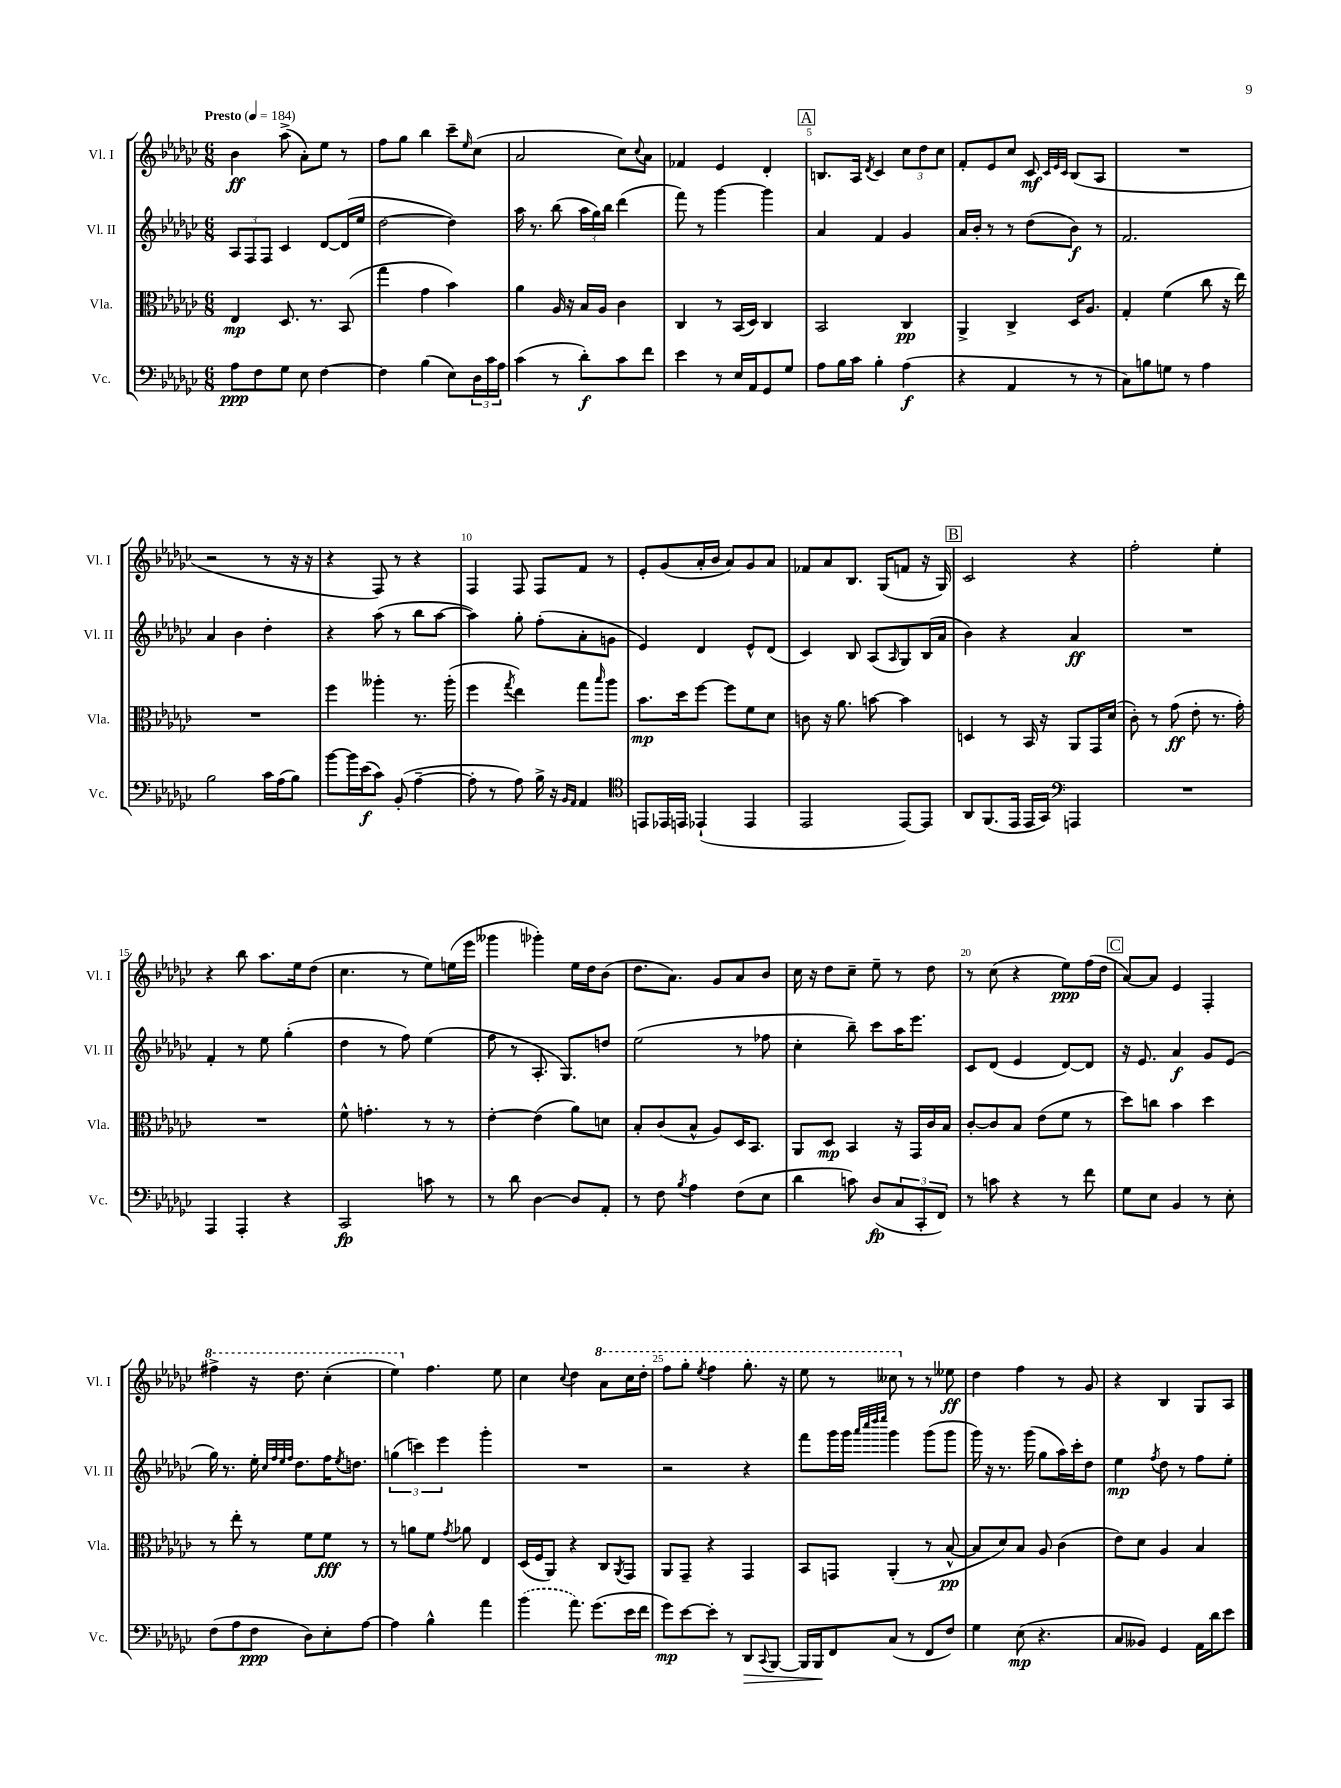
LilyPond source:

<<
\new StaffGroup <<
\new Staff = "s0" \with { instrumentName = "Vl. I" shortInstrumentName = "Vl. I" } {
    \clef treble \key ges \major \numericTimeSignature \time 6/8 \tempo "Presto" 4 = 184
    bes'4\ff aes''8->( aes'8-.) ees''8 r8 |
    f''8 ges''8 bes''4 ces'''8-- \grace { ees''16 } ces''8( |
    aes'2 ces''8) \appoggiatura { ces''8 } aes'8 |
    fes'4 ees'4 des'4-. |
    \mark \markup { \box "A" } b8. aes16 \acciaccatura { des'8 } ces'4 \tuplet 3/2 { ces''8 des''8 ces''8 } |
    f'8-. ees'8 ces''8 ces'8\mf \grace { ces'32 ees'32 ces'32 } bes8( aes8 |
    R2. |
    r2 r8 r16 r16 |
    r4 f8) r8 r4 |
    f4 f8 f8 f'8 r8 |
    ees'8-. ges'8( aes'16-. bes'16 aes'8) ges'8 aes'8 |
    fes'8 aes'8 bes8. ges16( f'8 r16 ges16) |
    \mark \markup { \box "B" } ces'2 r4 |
    f''2-. ees''4-. |
    r4 bes''8 aes''8. ees''16 des''8( |
    ces''4. r8 ees''8) e''16( ees'''16 |
    geses'''4 ges'''4-.) ees''16 des''16 bes'8( |
    des''8. aes'8.) ges'8 aes'8 bes'8 |
    ces''16 r16 des''8 ces''8-- ees''8-- r8 des''8 |
    r8 ces''8( r4 ees''8\ppp) f''16( des''16 |
    \mark \markup { \box "C" } aes'8~) aes'8 ees'4 f4-. |
    \ottava #1 fis'''4-> r16 des'''8. ces'''4-.( |
    ees'''4) \ottava #0 f''4. ees''8 |
    ces''4 \appoggiatura { ces''8 } des''4 \ottava #1 aes''8 ces'''16 des'''16-. |
    f'''8 ges'''8-. \acciaccatura { ees'''8 } f'''4 ges'''8.-. r16 |
    ees'''8 r8 ceses'''8 \ottava #0 r8 r8 eeses''8\ff |
    des''4 f''4 r8 ges'8 |
    r4 bes4 ges8 aes8 \bar "|." |
}
\new Staff = "s1" \with { instrumentName = "Vl. II" shortInstrumentName = "Vl. II" } {
    \clef treble \key ges \major \numericTimeSignature \time 6/8
    \tuplet 3/2 { aes8 f8 f8 } ces'4 des'8~ des'16( ees''16 |
    des''2~ des''4) |
    aes''16 r8. bes''8( \tuplet 3/2 { aes''16 ges''16) bes''16 } des'''4( |
    f'''8) r8 ges'''4~ ges'''4 |
    \mark \markup { \box "A" } aes'4 f'4 ges'4 |
    aes'16 bes'16-. r8 r8 des''8( bes'8\f) r8 |
    f'2. |
    aes'4 bes'4 des''4-. |
    r4 aes''8( r8 bes''8 aes''8~ |
    aes''4) ges''8-. f''8-.( aes'8-. g'8 |
    ees'4) des'4 ees'8-^ des'8( |
    ces'4) bes8 aes8( \grace { aes16 } ges8) bes16( aes'16 |
    \mark \markup { \box "B" } bes'4) r4 aes'4\ff |
    R2. |
    f'4-. r8 ees''8 ges''4-.( |
    des''4 r8 f''8) ees''4( |
    f''8 r8 aes8.-. ges8.) d''8 |
    ees''2( r8 fes''8 |
    ces''4-. bes''8--) ces'''8 aes''16 ees'''8. |
    ces'8 des'8( ees'4 des'8~) des'8 |
    \mark \markup { \box "C" } r16 ees'8. aes'4\f ges'8 ees'8( |
    ges''16) r8. ees''16-. \grace { ces''32 f''32 ees''32 f''32 } des''8. f''16 \acciaccatura { ees''8 } d''8. |
    \tuplet 3/2 { g''4( c'''4) ees'''4 } ges'''4-. |
    R2. |
    r2 r4 |
    f'''8 ges'''16 ges'''16 \grace { aes'''32 ces''''32 des''''32 ees''''32 } ges'''4 ges'''8( ges'''8 |
    ges'''16) r16 r8. ges'''16( ges''8 aes''16) ces'''16-. des''8 |
    ees''4\mp \acciaccatura { f''8 } des''8 r8 f''8 ees''8-. \bar "|." |
}
\new Staff = "s2" \with { instrumentName = "Vla." shortInstrumentName = "Vla." } {
    \clef alto \key ges \major \numericTimeSignature \time 6/8
    ees4\mp des8. r8. bes,8( |
    ges''4 ges'4 bes'4) |
    aes'4 aes16 r16 bes16 aes16 ces'4 |
    ces4 r8 bes,16( des16) ces4 |
    \mark \markup { \box "A" } bes,2 ces4\pp |
    aes,4-> ces4-> des16 aes8. |
    ges4-. f'4( ces''8 r16 ees''16) |
    R2. |
    f''4 aeses''4-. r8. aeses''16-.( |
    f''4 \acciaccatura { ges''8 } ees''4) ges''8 \grace { bes''16 } aes''8 |
    bes'8.\mp des''16 f''8~ f''8 f'8 des'8 |
    c'8 r16 aes'8. b'8~ b'4 |
    \mark \markup { \box "B" } d4 r8 bes,16 r16 aes,8 ges,16 des'16( |
    ces'8-.) r8 ges'8\ff( ees'8-. r8. ges'16-.) |
    R2. |
    f'8-^ g'4.-. r8 r8 |
    ees'4~-. ees'4( aes'8) d'8 |
    bes8-. ces'8( bes8-^ aes8) des16 bes,8. |
    aes,8 des8\mp bes,4 r16 ges,16 ces'16 bes16 |
    ces'8~-. ces'8 bes8 ees'8( f'8 r8 |
    \mark \markup { \box "C" } des''8) c''8 bes'4 des''4 |
    r8 ees''8-. r8 f'8 f'8\fff r8 |
    r8 a'8 f'8 \acciaccatura { ges'8 } aes'8 ees4 |
    des16( f16 aes,8) r4 ces8 \acciaccatura { aes,8 } ges,8 |
    aes,8 ges,8-- r4 ges,4 |
    bes,8 g,8 aes,4-.( r8 bes8~-^\pp |
    bes8 des'8) bes8 aes8 ces'4( |
    ees'8) des'8 aes4 bes4 \bar "|." |
}
\new Staff = "s3" \with { instrumentName = "Vc." shortInstrumentName = "Vc." } {
    \clef bass \key ges \major \numericTimeSignature \time 6/8
    aes8\ppp f8 ges8 ees8 f4~ |
    f4 bes4( ees8) \tuplet 3/2 { des16 ces'16 aes16 } |
    ces'4( r8 des'8-.\f) ces'8 f'8 |
    ees'4 r8 ees16 aes,16 ges,8 ges8 |
    \mark \markup { \box "A" } aes8 bes16 ces'16 bes4-. aes4\f( |
    r4 aes,4 r8 r8 |
    ces8) b8 g8 r8 aes4 |
    bes2 ces'16 aes16( bes8) |
    bes'8~ bes'16 ees'16\f( ces'8) bes,8-.( aes4~-- |
    aes8-. r8 aes8) bes16-> r16 \grace { bes,16 aes,16 } aes,4 |
    \clef tenor e,8 ees,16 e,16 ees,4-!( ees,4 |
    ees,2 ees,8~) ees,8 |
    \mark \markup { \box "B" } aes,8 f,8.( ees,16 ees,16 ges,16) \clef bass a,,4 |
    R2. |
    aes,,4 aes,,4-. r4 |
    ces,2\fp c'8 r8 |
    r8 des'8 des4~ des8 aes,8-. |
    r8 f8 \acciaccatura { bes8 } aes4 f8( ees8 |
    des'4 c'8) des8\fp( \tuplet 3/2 { ces8 ces,8-. f,8) } |
    r8 c'8 r4 r8 f'8 |
    \mark \markup { \box "C" } ges8 ees8 bes,4 r8 ees8-. |
    f8( aes8 f8\ppp des8) ees8-. aes8~ |
    aes4 bes4-^ aes'4 |
    \once \slurDashed bes'4( aes'8.) ges'8.( ees'16 f'16 |
    ges'8\mp) ees'8~ ees'8-. r8 des,8\> \appoggiatura { ces,8 } bes,,8~ |
    bes,,16 bes,,16\! f,8 ces8( r8 f,8 f8) |
    ges4 ees8\mp( r4. |
    ces8 beses,8) ges,4 aes,16 des'16 ees'8 \bar "|." |
}
>>
>>
\layout { \context { \Score \override BarNumber.break-visibility = ##(#f #t #t) barNumberVisibility = #(every-nth-bar-number-visible 5) } }
